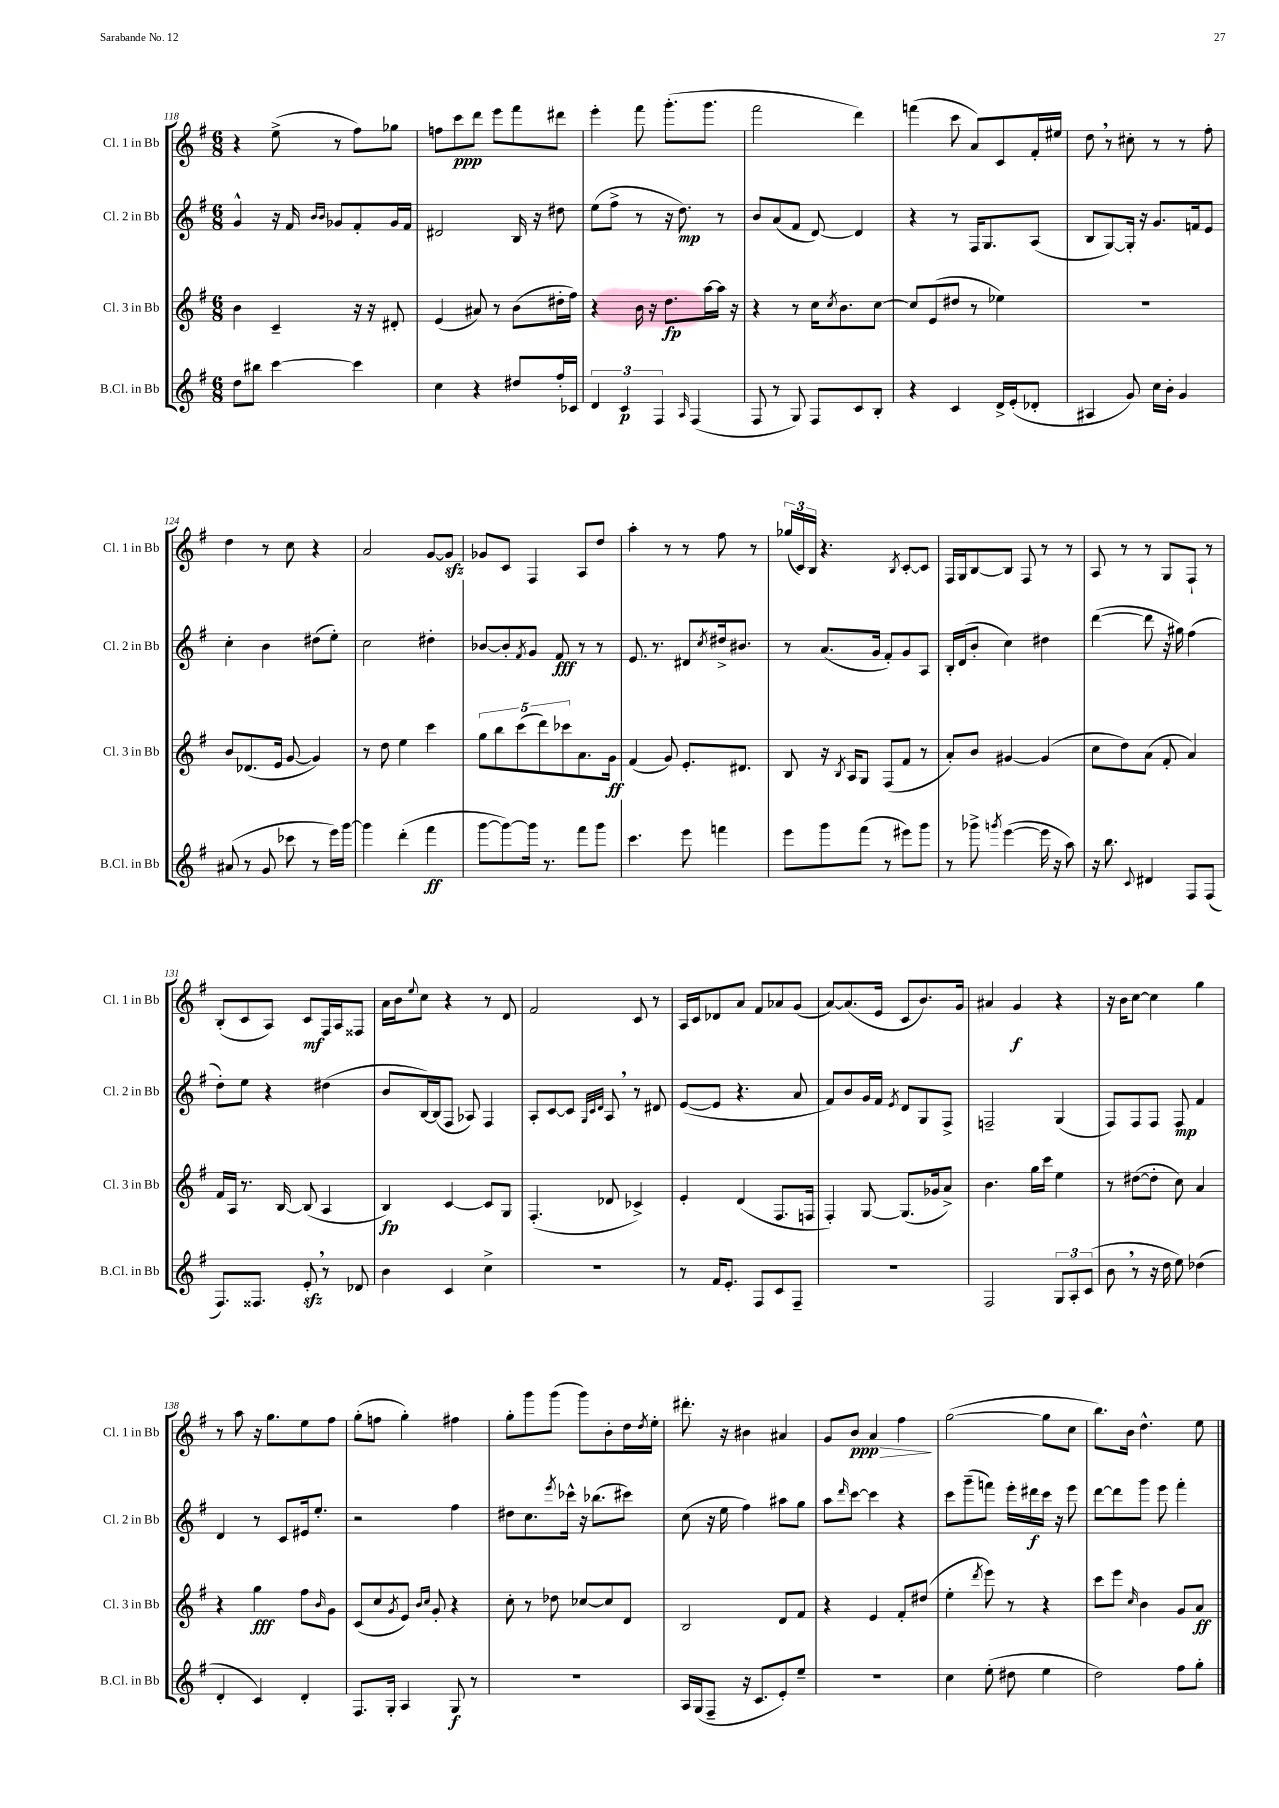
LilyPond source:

<<
\new StaffGroup <<
\new Staff = "s0" \with { instrumentName = "Cl. 1 in Bb" shortInstrumentName = "Cl. 1 in Bb" } {
    \clef treble \key g \major \numericTimeSignature \time 6/8
    r4 e''8->( r8 fis''8) ges''8 |
    f''8 c'''8\ppp d'''8 e'''8 fis'''8 dis'''8 |
    e'''4-. fis'''8 g'''8.-.( g'''8. |
    fis'''2 d'''4) |
    f'''4( c'''8 a'8) c'8 fis'16-. eis''16 |
    d''8 \breathe r8 cis''8-. r8 r8 fis''8-. |
    d''4 r8 c''8 r4 |
    a'2 g'8~ g'8\sfz |
    ges'8 c'8 fis4 a8 d''8 |
    a''4-. r8 r8 fis''8 r8 |
    \tuplet 3/2 { ges''16( c'16) b16 } r4. \acciaccatura { b8 } c'8~-. c'8 |
    fis16 g16 b8~ b8 fis8 r8 r8 |
    a8 r8 r8 g8 fis8-! r8 |
    b8-.( c'8 a8) c'8\mf fis16 a16 fisis8 |
    a'16 b'16 \appoggiatura { e''8 } c''8 r4 r8 d'8 |
    fis'2 c'8 r8 |
    a16 c'16 des'8 a'8 fis'8 aes'8 g'8( |
    a'8~) a'8.( e'16 c'8 b'8.) g'16 |
    ais'4 g'4\f r4 |
    r16 b'16 c''8~ c''4 g''4 |
    r8 a''8 r16 g''8. e''8 fis''8 |
    g''8-.( f''8 g''4-.) fis''4 |
    g''8-. g'''8 g'''8( g'''8) b'8-. d''16 \acciaccatura { d''8 } e''16-. |
    dis'''8.-. r16 bis'4 ais'4 |
    g'8 b'8\ppp\> a'4 fis''4\! |
    g''2~( g''8 c''8 |
    b''8.) b'16 d''4.-^ e''8 \bar "|." |
}
\new Staff = "s1" \with { instrumentName = "Cl. 2 in Bb" shortInstrumentName = "Cl. 2 in Bb" } {
    \clef treble \key g \major \numericTimeSignature \time 6/8
    g'4-^ r16 fis'16 \grace { b'16 b'16 } ges'8 fis'8-. ges'16 fis'16 |
    dis'2 b16 r16 dis''8 |
    e''8( fis''8-> r8 r16 d''8.\mp) r8 |
    b'8 a'8( fis'8 d'8~) d'4 |
    r4 r8 fis16 g8. a8( |
    b8 g8~) g16-. r16 g'8. f'16 e'8 |
    c''4-. b'4 dis''8( e''8-.) |
    c''2 dis''4-. |
    bes'8~ bes'8-. \acciaccatura { fis'8 } g'8 fis'8\fff r8 r8 |
    e'8. r8. dis'8 \acciaccatura { c''8 } dis''16-> bis'8. |
    r8 a'8.( g'16 fis'8-.) g'8 a8 |
    b16-. d'16( b'8-. c''4) dis''4 |
    d'''4~( d'''8 r16 gis''16) fis''4( |
    d''8-.) e''8 r4 dis''4( |
    b'8 b16~) b16( fis8 aes8) fis4 |
    a8-. c'8~ c'8 \grace { g32 c'32 d'32 } a8 \breathe r8 dis'8 |
    e'8~( e'8 r4. a'8 |
    fis'8) b'8 g'16 fis'16 \acciaccatura { e'8 } d'8 g8 fis8-> |
    f2-- g4( |
    fis8) fis8 fis8 fis8\mp fis'4 |
    d'4 r8 c'8 eis'16 e''8.-. |
    r2 fis''4 |
    dis''8 c''8. \acciaccatura { e'''8 } ces'''16-^ r16 bes''8.( cis'''8) |
    c''8( r16 e''16 fis''4) ais''8 g''8 |
    a''8 \grace { d'''16 } c'''8~ c'''4 r4 |
    c'''8 g'''8--( f'''8) e'''16-. dis'''16\f c'''16 r16 e'''8 |
    d'''8~ d'''8 g'''8 e'''8 fis'''4-. \bar "|." |
}
\new Staff = "s2" \with { instrumentName = "Cl. 3 in Bb" shortInstrumentName = "Cl. 3 in Bb" } {
    \clef treble \key g \major \numericTimeSignature \time 6/8
    b'4 c'4-- r16 r16 dis'8-. |
    e'4( ais'8) r8 b'8( dis''16-. fis''16) |
    r4 b'16 r16 d''8.\fp a''16~ a''16 r16 |
    r4 r8 c''16 \acciaccatura { c''8 } b'8. c''8~ |
    c''8 e'8( dis''8 r8 ees''4) |
    R2. |
    b'8 des'8.( e'16 g'8~ g'4) |
    r8 d''8 e''4 c'''4 |
    \tuplet 5/4 { g''8 b''8 c'''8( d'''8) ces'''8 } a'8. g'16\ff |
    fis'4( g'8) e'8.-. dis'8. |
    b8 r16 \acciaccatura { b8 } a16 g8 fis8( fis'8 r8 |
    a'8-.) b'8 gis'4~ gis'4( |
    c''8 d''8) a'8( fis'8-. a'4) |
    fis'16 a16 r8. b16~ b8( a4 |
    b4\fp) c'4~ c'8 g8 |
    fis4.-.( des'8 ces'4->) |
    e'4-. d'4( fis8. f16 |
    fis4-.) g8~ g8.( ges'16 a'8->) |
    b'4. g''16 c'''16 e''4 |
    r8 dis''8~( dis''8-. c''8) a'4 |
    r4 g''4\fff fis''8 \grace { b'16 } g'8 |
    c'8( c''8 \acciaccatura { g'8 } e'8) \grace { b'16 c''16 } g'8-. r4 |
    c''8-. r8 des''8 ces''8~ ces''8 d'8 |
    b2 d'8 fis'8 |
    r4 e'4 fis'8-. dis''8( |
    e''4-. \acciaccatura { d'''8 } e'''8) r8 r4 |
    c'''8 e'''8 \grace { c''16 } b'4 g'8 a'8\ff \bar "|." |
}
\new Staff = "s3" \with { instrumentName = "B.Cl. in Bb" shortInstrumentName = "B.Cl. in Bb" } {
    \clef treble \key g \major \numericTimeSignature \time 6/8
    d''8 bis''8 c'''4~ c'''4 |
    c''4 r4 dis''8 fis''16-. ces'16 |
    \tuplet 3/2 { d'4 c'4\p fis4 } \grace { a16 } fis4( |
    fis8 r8 g8) fis8 c'8 b8-. |
    r4 c'4 d'16-> e'16-.( des'8-. |
    ais4 g'8) c''16 b'16-. g'4 |
    ais'8( r8 g'8 ces'''8 r8 e'''16) g'''16~ |
    g'''4 d'''4-.( fis'''4\ff |
    g'''8~ g'''8~) g'''16 r8. fis'''8 g'''8 |
    c'''4. e'''8 f'''4 |
    e'''8 g'''8 fis'''8( r8 eis'''8) g'''8 |
    r8 ges'''8-> \acciaccatura { g'''8 } e'''4~( e'''16 r16 a''8) |
    r16 b''8. \appoggiatura { c'8 } dis'4 fis8 fis8( |
    fis8.) fisis8. e'8-.\sfz \breathe r8 des'8 |
    b'4 c'4 c''4-> |
    R2. |
    r8 fis'16 e'8.-. fis8 c'8 fis8-- |
    R2. |
    fis2 \tuplet 3/2 { g8 a8-. c'8( } |
    b'8 \breathe r8 r16 d''16 e''8) des''4( |
    d'4-. c'4) d'4-. |
    fis8. g16-. a4 g8\f r8 |
    R2. |
    a16 g16( fis8-- r16 c'8. e'8-.) e''8-- |
    R2. |
    c''4 e''8-.( dis''8 e''4 |
    d''2) fis''8 g''8-. \bar "|." |
}
>>
>>
\layout { \context { \Score currentBarNumber = #118 } }
